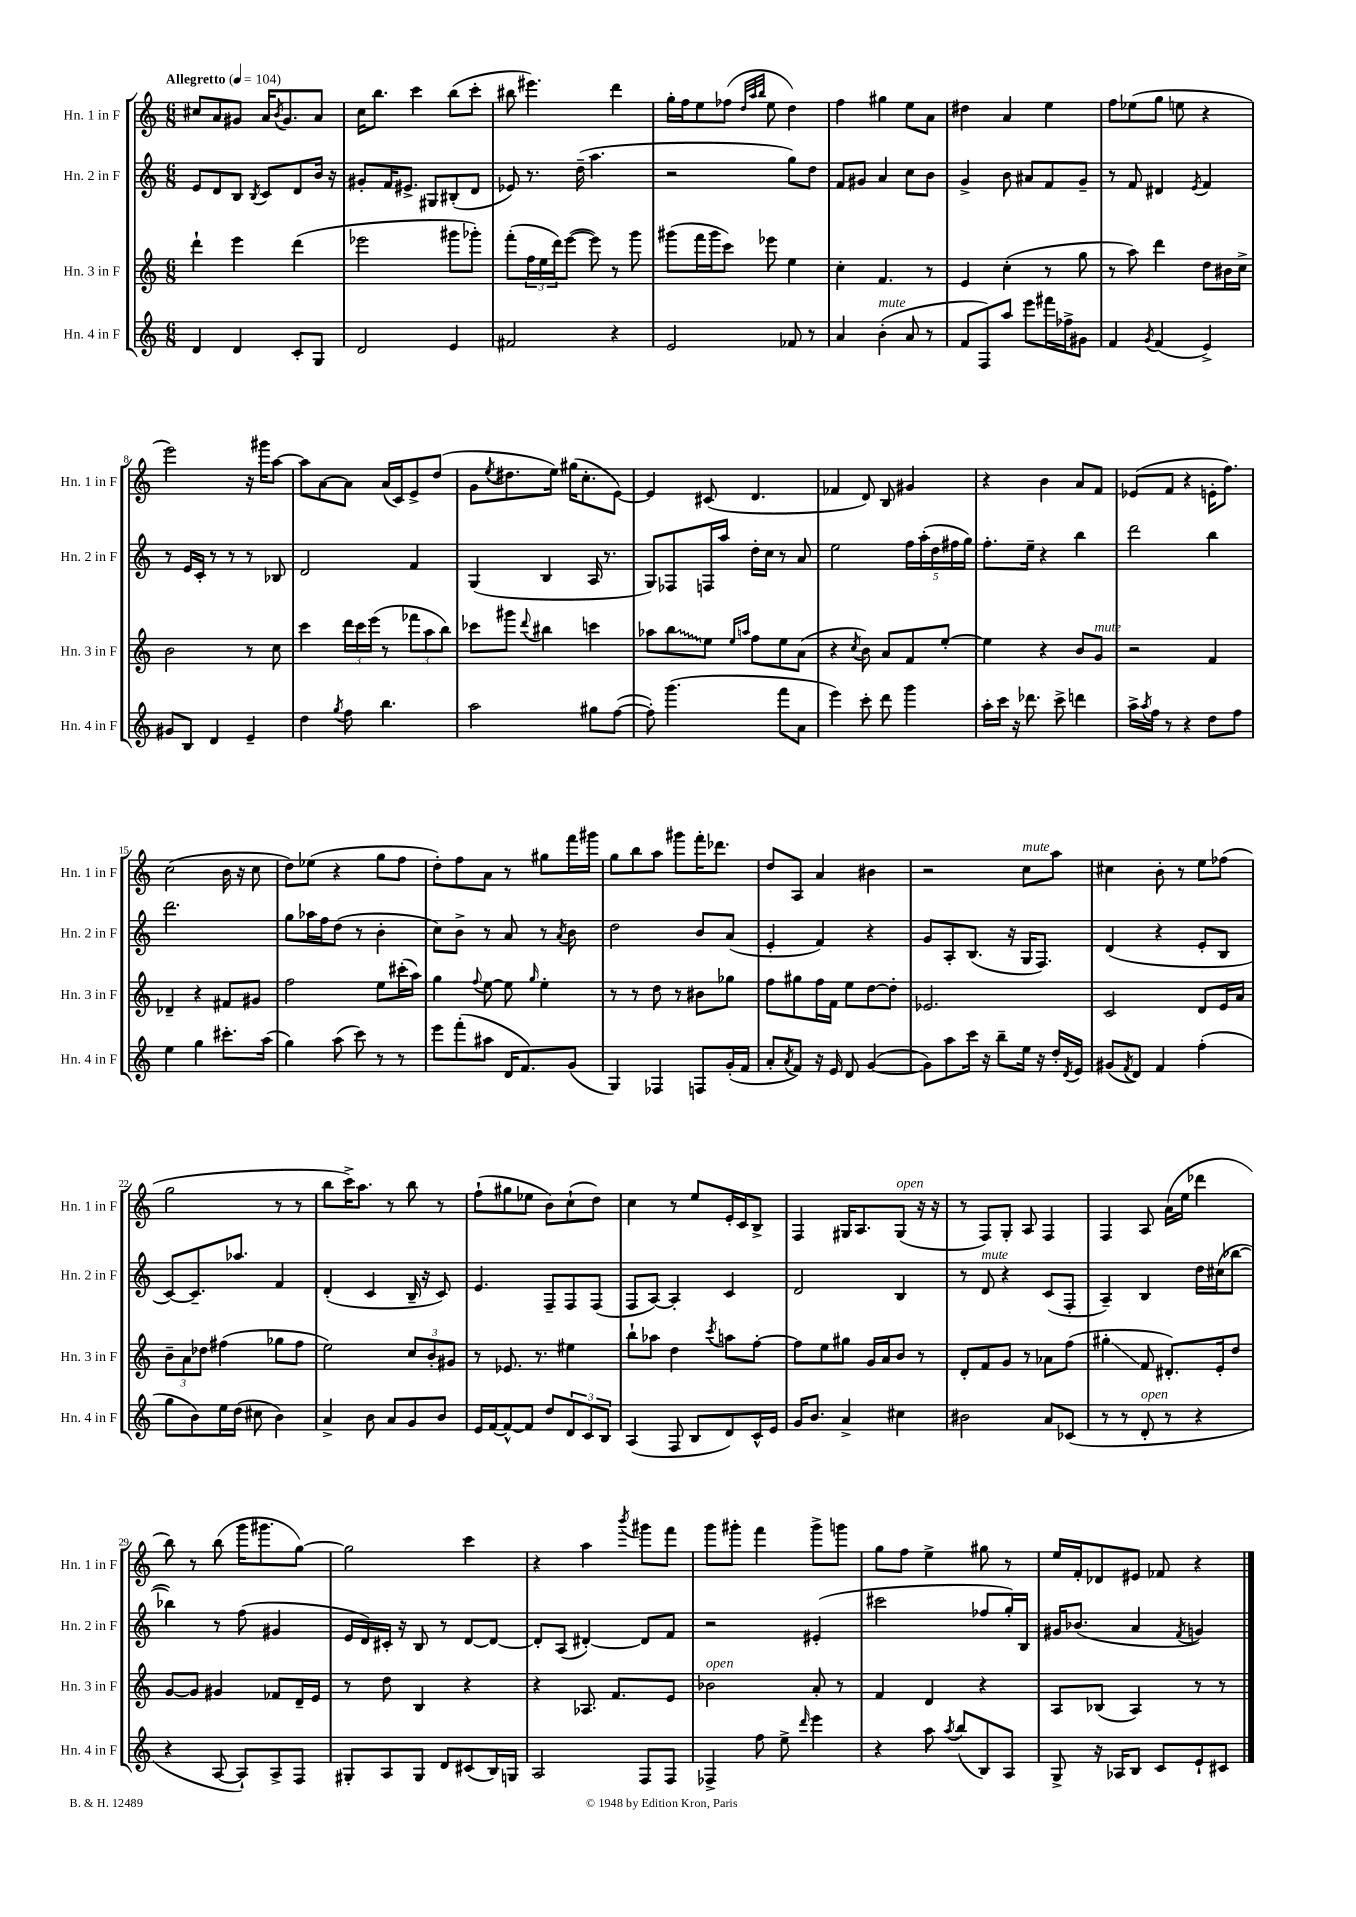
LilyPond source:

<<
\new StaffGroup <<
\new Staff = "s0" \with { instrumentName = "Hn. 1 in F" shortInstrumentName = "Hn. 1 in F" } {
    \clef treble \key c \major \numericTimeSignature \time 6/8 \tempo "Allegretto" 4 = 104
    cis''8 a'8 gis'8 a'16 \acciaccatura { b'8 } gis'8. a'8 |
    c''16 b''8. c'''4 b''8( c'''8-. |
    bis''8 eis'''4.) d'''4 |
    g''16-. f''16 e''8 fes''8( \grace { d''32 a''32 b''32 } e''8 d''4) |
    f''4 gis''4 e''8 a'8 |
    dis''4 a'4 e''4 |
    f''8 ees''8( g''8 e''8 r4 |
    e'''2) r16 gis'''16 a''8~ |
    a''8 a'8~ a'8 a'16( c'16) e'8-> d''8( |
    g'8 \acciaccatura { e''8 } dis''8. e''16) gis''16( c''8.-. e'8~) |
    e'4 cis'8( d'4. |
    fes'4 d'8) b8 gis'4 |
    r4 b'4 a'8 f'8 |
    ees'8( f'8 r4 e'16-. f''8.) |
    c''2( b'16 r16 c''8 |
    d''8) ees''8( r4 g''8 f''8 |
    d''8-.) f''8 a'8 r8 gis''8 f'''16 gis'''16 |
    g''8 b''8 a''8 gis'''8 f'''16-. des'''8. |
    d''8 a8 a'4 bis'4 |
    r2 c''8^\markup { \italic "mute" } a''8 |
    cis''4 b'8-. r8 e''8 fes''8( |
    g''2 r8 r8 |
    b''8 c'''16->) a''8. r8 b''8 r8 |
    f''8-!( gis''8 ees''8 b'8) c''8-!( d''8) |
    c''4 r8 e''8 e'16-. c'16 b8-> |
    f4 gis16 a8. gis8^\markup { \italic "open" }( r16 r16 |
    r8 f8) g8-. a8 f4 |
    f4 a8 a'16( e''16 des'''4 |
    b''8) r8 b''8( g'''16 gis'''8. g''8~) |
    g''2 c'''4 |
    r4 a''4 \acciaccatura { b'''8 } gis'''8 f'''8 |
    g'''8 gis'''8-. f'''4 gis'''8-> g'''8 |
    g''8 f''8 e''4-> gis''8 r8 |
    e''16 f'16-. des'8 eis'8 fes'8 r4 \bar "|." |
}
\new Staff = "s1" \with { instrumentName = "Hn. 2 in F" shortInstrumentName = "Hn. 2 in F" } {
    \clef treble \key c \major \numericTimeSignature \time 6/8
    e'8 d'8 b8 \acciaccatura { b8 } c'8 d'8 b'16 r16 |
    gis'8-. f'16 eis'8.-> gis8 bis8-.( d'8 |
    ees'8) r8. d''16--( a''4. |
    r2 g''8) d''8 |
    f'8 gis'8 a'4 c''8 b'8 |
    g'4-> b'8 ais'8 f'8 g'8-- |
    r8 f'8 dis'4 \acciaccatura { e'8 } f'4 |
    r8 e'16 c'16-. r8 r8 r8 bes8 |
    d'2 f'4 |
    g4( b4 a16 r8. |
    g8) fes8 f16 a''16 d''16-. c''16 r8 a'8 |
    e''2 \tuplet 5/4 { f''16 a''16-.( d''16 fis''16 g''16) } |
    f''8.-. e''16-- r4 b''4 |
    d'''2 b''4 |
    d'''2. |
    g''8 aes''16 f''16 d''8( r8 b'4-. |
    c''8) b'8-> r8 a'8 r8 \acciaccatura { a'8 } b'8 |
    d''2 b'8 a'8( |
    e'4-. f'4) r4 |
    g'8 a8-. b8.( r16 g16 f8.) |
    d'4( r4 e'8-. b8 |
    c'8~) c'8.-- aes''8. f'4 |
    d'4-.( c'4 b16-- r16 c'8) |
    e'4. f8-- f8 f8( |
    f8 a8~) a4-. c'4 |
    d'2 b4 |
    r8 d'8^\markup { \italic "mute" } r4 c'8( f8-. |
    a4--) b4 d''16 cis''16( bes''8~ |
    bes''4) r8 f''8( gis'4 |
    e'16 d'16) cis'16-. r16 b8 r8 d'8~ d'8~ |
    d'8-. a8( dis'4~-.) dis'8 f'8 |
    r2 eis'4-.( |
    cis'''2 fes''8 g''16-.) b16 |
    gis'16 bes'8.( a'4 \acciaccatura { f'8 } g'4) \bar "|." |
}
\new Staff = "s2" \with { instrumentName = "Hn. 3 in F" shortInstrumentName = "Hn. 3 in F" } {
    \clef treble \key c \major \numericTimeSignature \time 6/8
    d'''4-! e'''4 d'''4( |
    ees'''2 gis'''8 ges'''8-.) |
    f'''8-.( \tuplet 3/2 { f''16 e''16 d'''16) } e'''8~( e'''8) r8 g'''8 |
    gis'''8( f'''16 gis'''16 c'''8) ees'''8 e''4 |
    c''4-. f'4. r8 |
    e'4 c''4-.( r8 g''8 |
    r8 a''8) d'''4 d''8 bis'16 c''16-> |
    b'2 r8 c''8 |
    c'''4 \tuplet 3/2 { d'''16 c'''16 e'''16( } r8 \tuplet 3/2 { fes'''8 a''8 b''8) } |
    ces'''8 gis'''8 \appoggiatura { d'''8 } bis''4 c'''4 |
    aes''8 \once \override Glissando.style = #'zigzag b''8\glissando e''8 \grace { e''16 a''16 } f''8 e''8 a'8( |
    r4 \acciaccatura { c''8 } b'8) a'8 f'8 e''8~-. |
    e''4 r4 b'8 g'8^\markup { \italic "mute" } |
    r2 f'4 |
    des'4-- r4 fis'8 gis'8 |
    f''2 e''8 cis'''16-.( a''16) |
    g''4 \appoggiatura { f''8 } e''8~ e''8 \grace { g''16 } e''4-. |
    r8 r8 d''8 r8 bis'8 ges''8 |
    f''8 gis''8 f''16 f'16 e''8 d''8~ d''8-. |
    ees'2. |
    c'2 d'8 e'16 a'16 |
    \tuplet 3/2 { b'8-- a'8 des''8 } fis''4( ges''8 fis''8 |
    e''2) \tuplet 3/2 { c''8 b'8-. gis'8 } |
    r8 ees'8. r8. eis''4 |
    b''8-! aes''8 d''4 \acciaccatura { c'''8 } a''8 f''8~-. |
    f''8 e''8 gis''8 g'16 a'16 b'8 r8 |
    d'8-. f'8 g'8 r8 aes'8 f''8( |
    gis''4-.\glissando f'8 dis'8.-.) e'16-. d''8 |
    g'8~ g'8 gis'4 fes'8 d'16-- e'16 |
    r8 d''8 b4 r4 |
    r4 aes8. f'8. e'8 |
    bes'2^\markup { \italic "open" } a'8-. r8 |
    f'4 d'4 r4 |
    a8 bes8( a4) r8 r8 \bar "|." |
}
\new Staff = "s3" \with { instrumentName = "Hn. 4 in F" shortInstrumentName = "Hn. 4 in F" } {
    \clef treble \key c \major \numericTimeSignature \time 6/8
    d'4 d'4 c'8-. g8 |
    d'2 e'4 |
    fis'2 r4 |
    e'2 fes'8 r8 |
    a'4 b'4-.^\markup { \italic "mute" }( a'8 r8 |
    f'8 f8) a''8 e'''8 fis'''16 fes''16-> gis'8 |
    f'4 \acciaccatura { g'8 } f'4( e'4->) |
    gis'8 b8 d'4 e'4-- |
    d''4 \acciaccatura { g''8 } f''8 b''4. |
    a''2 gis''8 f''8~( |
    f''8-.) g'''4.( f'''8 a'8 |
    e'''4) c'''8-. d'''8 g'''4 |
    a''16-. c'''16 r16 des'''8. c'''8-> d'''4 |
    a''16-> \acciaccatura { a''8 } f''16 r8 r4 d''8 f''8 |
    e''4 g''4 cis'''8.-. a''16( |
    g''4) a''8( c'''8) r8 r8 |
    e'''8 f'''8-.( ais''8 d'16 f'8.) g'8( |
    g4) fes4 f8 g'16-.( f'16 |
    a'8-. \acciaccatura { a'8 } f'8) r16 e'16 d'8 g'4~( |
    g'8) a''8 c'''16 r16 b''8-- e''16 r16 d''16-. \acciaccatura { d'8 } e'16 |
    gis'8( \acciaccatura { f'8 } d'8) f'4 f''4-.( |
    g''8 b'8) e''16 d''16( cis''8 b'4) |
    a'4-> b'8 a'8 g'8 b'8 |
    e'16 f'16~ f'8~-^ f'8 d''8 \tuplet 3/2 { d'8 c'8 b8 } |
    a4( f8 b8 d'8) c'16-^ e'16 |
    g'16 b'8. a'4-> cis''4 |
    bis'2 a'8 ces'8( |
    r8 r8 d'8-.^\markup { \italic "open" } r8 r4 |
    r4 a8~ a8-!) a8-> f8 |
    gis8-. a8 gis8 d'8 cis'8( b16) g16 |
    a2 f8 f8 |
    fes4-> f''8 e''8-> \grace { d'''16 } e'''4 |
    r4 a''8 \acciaccatura { a''8 } b''8( b8) a8 |
    g8-> r16 aes16 b8 c'8 e'8-! cis'8 \bar "|." |
}
>>
>>
